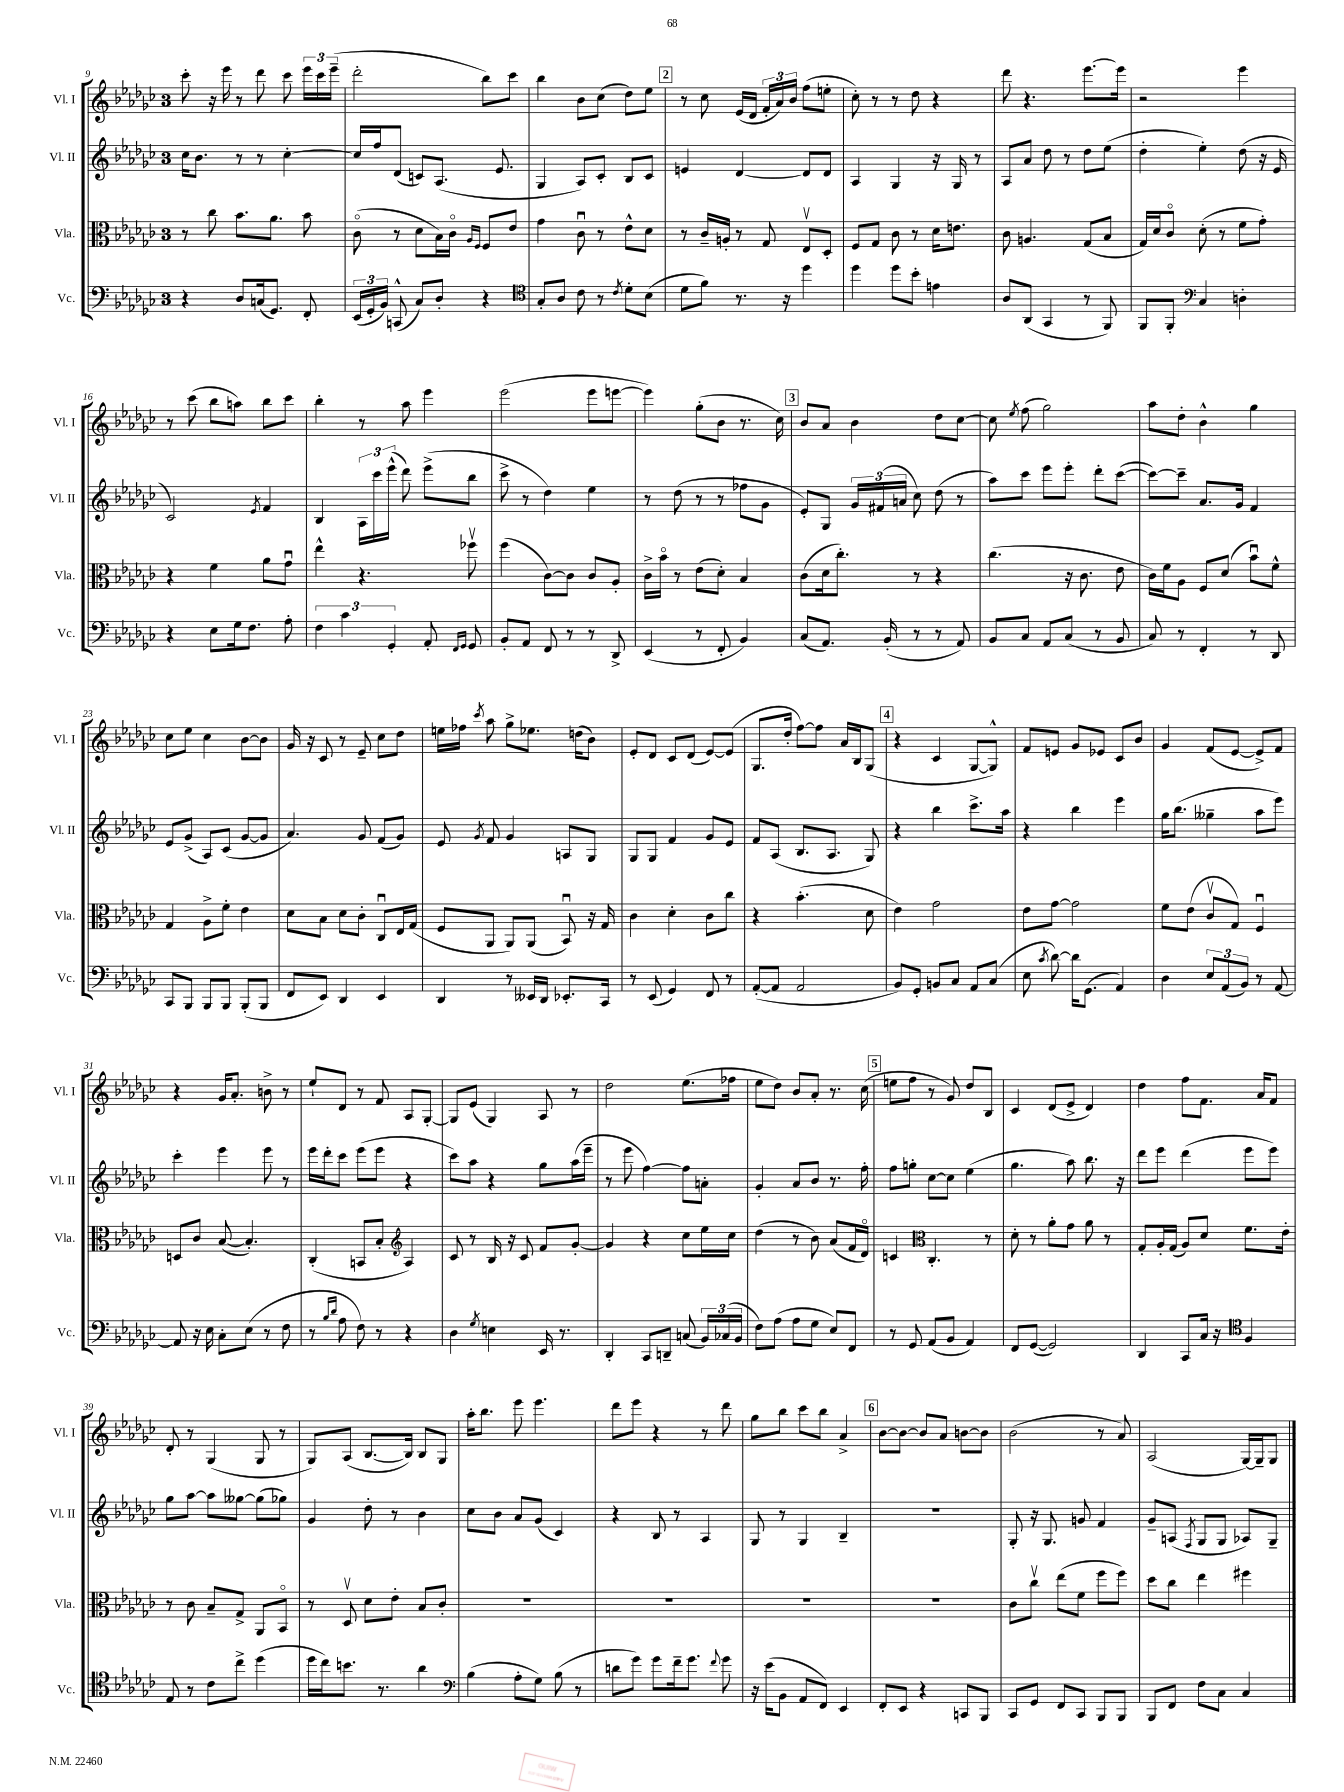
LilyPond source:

<<
\new StaffGroup <<
\new Staff = "s0" \with { instrumentName = "Vl. I" shortInstrumentName = "Vl. I" } {
    \clef treble \key ges \major \once \override Staff.TimeSignature.style = #'single-digit \time 3/4
    \autoBeamOff ces'''8-. r16 ees'''16 r8 des'''8 ces'''8 \tuplet 3/2 { ees'''16[ ces'''16 ees'''16]--( } |
    des'''2-. bes''8[) ces'''8] |
    bes''4 bes'8[ ces''8]( des''8[) ees''8] |
    \mark \markup { \box "2" } r8 ces''8 ees'16[( des'16] \tuplet 3/2 { f'16[-. aes'16) bes'16] } f''8[( e''8]-. |
    ces''8-.) r8 r8 des''8 r4 |
    des'''8 r4. ees'''8.[~ ees'''16] |
    r2 ees'''4 |
    r8 ces'''8( bes''8[ a''8]) bes''8[ ces'''8] |
    bes''4-. r8 aes''8 ees'''4 |
    ees'''2( ees'''8[ e'''8]~ |
    e'''4) ges''8[-.( bes'8] r8. ces''16) |
    \mark \markup { \box "3" } bes'8[ aes'8] bes'4 des''8[ ces''8]~ |
    ces''8 \acciaccatura { ees''8 } f''8( ges''2) |
    aes''8[ des''8]-. bes'4-^ ges''4 |
    ces''8[ ees''8] ces''4 bes'8[~ bes'8] |
    ges'16 r16 ces'8 r8 ees'8-- ces''8[ des''8] |
    e''16[ fes''16] \acciaccatura { ces'''8 } aes''8 ges''8[-> ees''8.] d''16[( bes'8]) |
    ees'8[-. des'8] ces'8[ des'8]( ees'8[~) ees'8]( |
    ges8.[ des''16]-. f''8[~) f''8] aes'16[ bes16 ges8]( |
    \mark \markup { \box "4" } r4 ces'4 ges8[~ ges8]-^) |
    f'8[ e'8] ges'8[ ees'8] ces'8[ bes'8] |
    ges'4 f'8[( ees'8]~ ees'8[->) f'8] |
    r4 ges'16[ aes'8.]-. b'8-> r8 |
    ees''8[-! des'8] r8 f'8 aes8[ ges8]~-. |
    ges8[ ees'8]( ges4) aes8 r8 |
    des''2 ees''8.[( fes''16] |
    ees''8[ des''8]) bes'8[ aes'8]-. r8. ces''16( |
    \mark \markup { \box "5" } e''8[ f''8] r8 ges'8) des''8[ bes8] |
    ces'4 des'8[( ees'8]-> des'4) |
    des''4 f''8[ f'8.] aes'16[ f'8] |
    des'8-. r8 ges4( ges8 r8 |
    ges8[) aes8]( bes8.[~ bes16]) bes8[ ges8] |
    aes''16[-. bes''8.] ees'''8 ees'''4. |
    des'''8[ ees'''8] r4 r8 des'''8 |
    ges''8[ bes''8] ces'''8[ bes''8] aes'4-> |
    \mark \markup { \box "6" } bes'8[~ bes'8]~ bes'8[ aes'8] b'8[~ b'8] |
    bes'2( r8 aes'8) |
    aes2( ges16[~) ges16-- ges8] \bar "|." |
}
\new Staff = "s1" \with { instrumentName = "Vl. II" shortInstrumentName = "Vl. II" } {
    \clef treble \key ges \major \once \override Staff.TimeSignature.style = #'single-digit \time 3/4
    \autoBeamOff ces''16[ bes'8.] r8 r8 ces''4~-. |
    ces''16[ f''16 des'8]( c'8[) aes8.]( ees'8. |
    ges4 aes8[) ces'8]-. bes8[ ces'8] |
    \mark \markup { \box "2" } e'4 des'4~ des'8[ des'8] |
    aes4 ges4 r16 ges16 r8 |
    aes8[ aes'8] des''8 r8 des''8[ ees''8]( |
    des''4-. ees''4-.) des''8( r16 ees'16 |
    ces'2) \acciaccatura { ees'8 } f'4 |
    bes4 \tuplet 3/2 { aes16[ ces'''16 ees'''16]-^( } des'''8) ees'''8[->( bes''8] |
    ces'''8-> r8 des''4) ees''4 |
    r8 des''8( r8 r8 fes''8[ ges'8] |
    \mark \markup { \box "3" } ees'8[-.) ges8] \tuplet 3/2 { ges'16[ fis'16( a'16] } ces''8) des''8( r8 |
    aes''8[) ces'''8] ees'''8[ ees'''8]-. des'''8[-. ces'''8]~( |
    ces'''8[~) ces'''8]-- aes'8.[ ges'16] f'4 |
    ees'8[ ges'8]->( aes8[) ces'8]( ges'8[~ ges'8] |
    aes'4.) ges'8 f'8[( ges'8]) |
    ees'8 \acciaccatura { ges'8 } f'8 ges'4 a8[ ges8] |
    ges8[ ges8] f'4 ges'8[ ees'8] |
    f'8[ aes8]( bes8.[ aes8.] ges8) |
    \mark \markup { \box "4" } r4 bes''4 ces'''8.[-> aes''16] |
    r4 bes''4 ees'''4 |
    ges''16[ bes''8.]( geses''4-- aes''8[ ees'''8]) |
    ces'''4-. ees'''4 ees'''8 r8 |
    ees'''16[ des'''16-. ces'''8] ees'''8[( ees'''8] r4 |
    ces'''8[) aes''8] r4 ges''8[ aes''16( ees'''16]-- |
    r8 ees'''8 f''4~) f''8[ a'8]-. |
    ges'4-. aes'8[ bes'8] r8. f''16-. |
    \mark \markup { \box "5" } f''8[ g''8]-. ces''8[~ ces''8] ees''4( |
    ges''4. aes''8) bes''8. r16 |
    des'''8[ ees'''8] des'''4( ees'''8[ ees'''8]) |
    ges''8[ aes''8]~ aes''8[ geses''8]~ geses''8[( ges''8]) |
    ges'4 des''8-. r8 bes'4 |
    ces''8[ bes'8] aes'8[ ges'8]( ces'4) |
    r4 bes8 r8 aes4 |
    ges8 r8 ges4 bes4-- |
    \mark \markup { \box "6" } R2. |
    ges8-. r16 ges8. g'8 f'4 |
    ges'8[-- a8]( \acciaccatura { f8 } ges8[ ges8] aes8[) ges8]-- \bar "|." |
}
\new Staff = "s2" \with { instrumentName = "Vla." shortInstrumentName = "Vla." } {
    \clef alto \key ges \major \once \override Staff.TimeSignature.style = #'single-digit \time 3/4
    \autoBeamOff r8 ces''8 bes'8.[ aes'8.] bes'8 |
    ces'8\flageolet( r8 des'8[ bes16) ces'16]\flageolet \grace { aes16[ f16] } f8[ ees'8] |
    ges'4 ces'8\downbow r8 ees'8[-^ des'8] |
    \mark \markup { \box "2" } r8 ces'16[-- a16]-. r8 ges8 ees8[\upbow des8]-. |
    f8[ ges8] ces'8 r8 des'16[ e'8.] |
    ces'8 a4. ges8[( bes8] |
    ges16[) des'16 ces'8]\flageolet des'8-.( r8 f'8[ ges'8]-.) |
    r4 f'4 aes'8[ ges'8]\downbow |
    ees''4-^ r4. fes''8\upbow |
    f''4( ces'8[~) ces'8] ces'8[ aes8]-. |
    ces'16[-> bes'16]\flageolet r8 ees'8[( des'8]-.) bes4 |
    \mark \markup { \box "3" } ces'8[( des'16 ces''8.]-.) r8 r4 |
    ces''4.( r16 ces'8. ees'8 |
    ces'16[) f'16 aes8] f8[ des'8]( bes'8[\downbow) f'8]-^ |
    ges4 aes8[-> f'8]-. ees'4 |
    des'8[ bes8] des'8[ ces'8]-. ces8[\downbow ees16 ges16]( |
    f8[ aes,8] aes,8[) aes,8]( bes,8\downbow) r16 ges16 |
    ces'4 des'4-. ces'8[ ces''8] |
    r4 bes'4.-.( des'8 |
    \mark \markup { \box "4" } ees'4) ges'2 |
    ees'8[ ges'8]~ ges'2 |
    f'8[ ees'8]( ces'8[\upbow ges8]) f4\downbow |
    d8[ ces'8] bes8~( bes4.-.) |
    ces4-.( b,8[ bes8]-. \clef treble aes4) |
    ces'8 r8 bes16 r16 ces'8 f'8[ ges'8]~-. |
    ges'4 r4 ces''8[ ees''16 ces''16] |
    des''4( r8 bes'8) aes'8[( f'16 des'16]\flageolet) |
    \mark \markup { \box "5" } c'4 \clef alto ces4.-. r8 |
    des'8-. r8 aes'8[-. ges'8] aes'8 r8 |
    ges8[-. aes16-. ges16]( aes8[) des'8] f'8.[ ees'16]-. |
    r8 ces'8 bes8[-- ges8]-> aes,8[ bes,8]\flageolet |
    r8 des8\upbow des'8[ ees'8]-. bes8[ ces'8]-. |
    R2. |
    R2. |
    R2. |
    \mark \markup { \box "6" } R2. |
    ces'8[ ces''8]\upbow ees''8[( f'8] f''8[ f''8]) |
    des''8[ ces''8] ees''4 fis''4 \bar "|." |
}
\new Staff = "s3" \with { instrumentName = "Vc." shortInstrumentName = "Vc." } {
    \clef bass \key ges \major \once \override Staff.TimeSignature.style = #'single-digit \time 3/4
    \autoBeamOff r4 des8[ c16( ges,8.]) f,8-. |
    \tuplet 3/2 { ees,16[( ges,16-. bes,16]) } c,8-^( ces8[) des8]-. r4 |
    \clef tenor ges8[-. aes8] ces'8 r8 \acciaccatura { ces'8 } des'8[-. bes8]( |
    \mark \markup { \box "2" } des'8[ f'8]) r8. r16 des''4 |
    des''4 des''8[ bes'8]-. e'4 |
    aes8[ aes,8]( ges,4 r8 f,8) |
    f,8[ f,8]-. \clef bass ces4 d4-. |
    r4 ees8[ ges16 f8.] aes8-. |
    \tuplet 3/2 { f4 ces'4 ges,4-. } aes,8-. \grace { f,16[ ges,16] } ges,8 |
    bes,8[-. aes,8] f,8 r8 r8 des,8-> |
    ees,4( r8 f,8-. bes,4) |
    \mark \markup { \box "3" } ces8[( aes,8.]) bes,16-.( r8 r8 aes,8) |
    bes,8[ ces8] aes,8[ ces8]( r8 bes,8 |
    ces8) r8 f,4-. r8 des,8 |
    ces,8[ bes,,8] bes,,8[ bes,,8] bes,,8[-.( bes,,8] |
    f,8[ ees,8]) des,4 ees,4 |
    des,4 r8 eeses,16[ des,16] ees,8.[-. ces,16] |
    r8 ees,8( ges,4) f,8 r8 |
    aes,8[~-.( aes,8] aes,2 |
    \mark \markup { \box "4" } bes,8[) ges,8]-. b,8[ ces8] aes,8[ ces8]( |
    ees8 \acciaccatura { ces'8 } des'8~) des'16[ ges,8.]( aes,4) |
    des4 \tuplet 3/2 { ees8[ aes,8( bes,8]) } r8 aes,8~ |
    aes,8 r16 ees16 ces8[-. ees8]( r8 f8 |
    r8 \grace { bes16[ des'16] } aes8 f8) r8 r4 |
    des4 \acciaccatura { ges8 } e4 ees,16 r8. |
    des,4-. ces,8[ d,8]-- c8( \tuplet 3/2 { bes,16[) ces16( bes,16] } |
    f8[) aes8]( aes8[ ges8] ees8[) f,8] |
    \mark \markup { \box "5" } r8 ges,8 aes,8[( bes,8] aes,4) |
    f,8[ ges,8]~( ges,2) |
    des,4 ces,8[ ces16] r16 \clef tenor f4 |
    ees8 r8 ces'8[ ces''8]-> des''4( |
    des''16[ ces''16) b'8.] r8. aes'4 |
    \clef bass bes4( aes8[-. ges8]) bes8( r8 |
    d'8[ ges'8]) ges'8[ f'16-- ges'8.] \appoggiatura { f'8 } ges'8 |
    r16 ees'16[( bes,8] aes,8[ f,8]) ees,4 |
    \mark \markup { \box "6" } f,8[-. ees,8] r4 c,8[ bes,,8] |
    ces,8[ ges,8] f,8[ ces,8] bes,,8[ bes,,8] |
    bes,,8[ f,8] f8[ ces8] ces4 \bar "|." |
}
>>
>>
\layout { \context { \Score currentBarNumber = #9 } }
